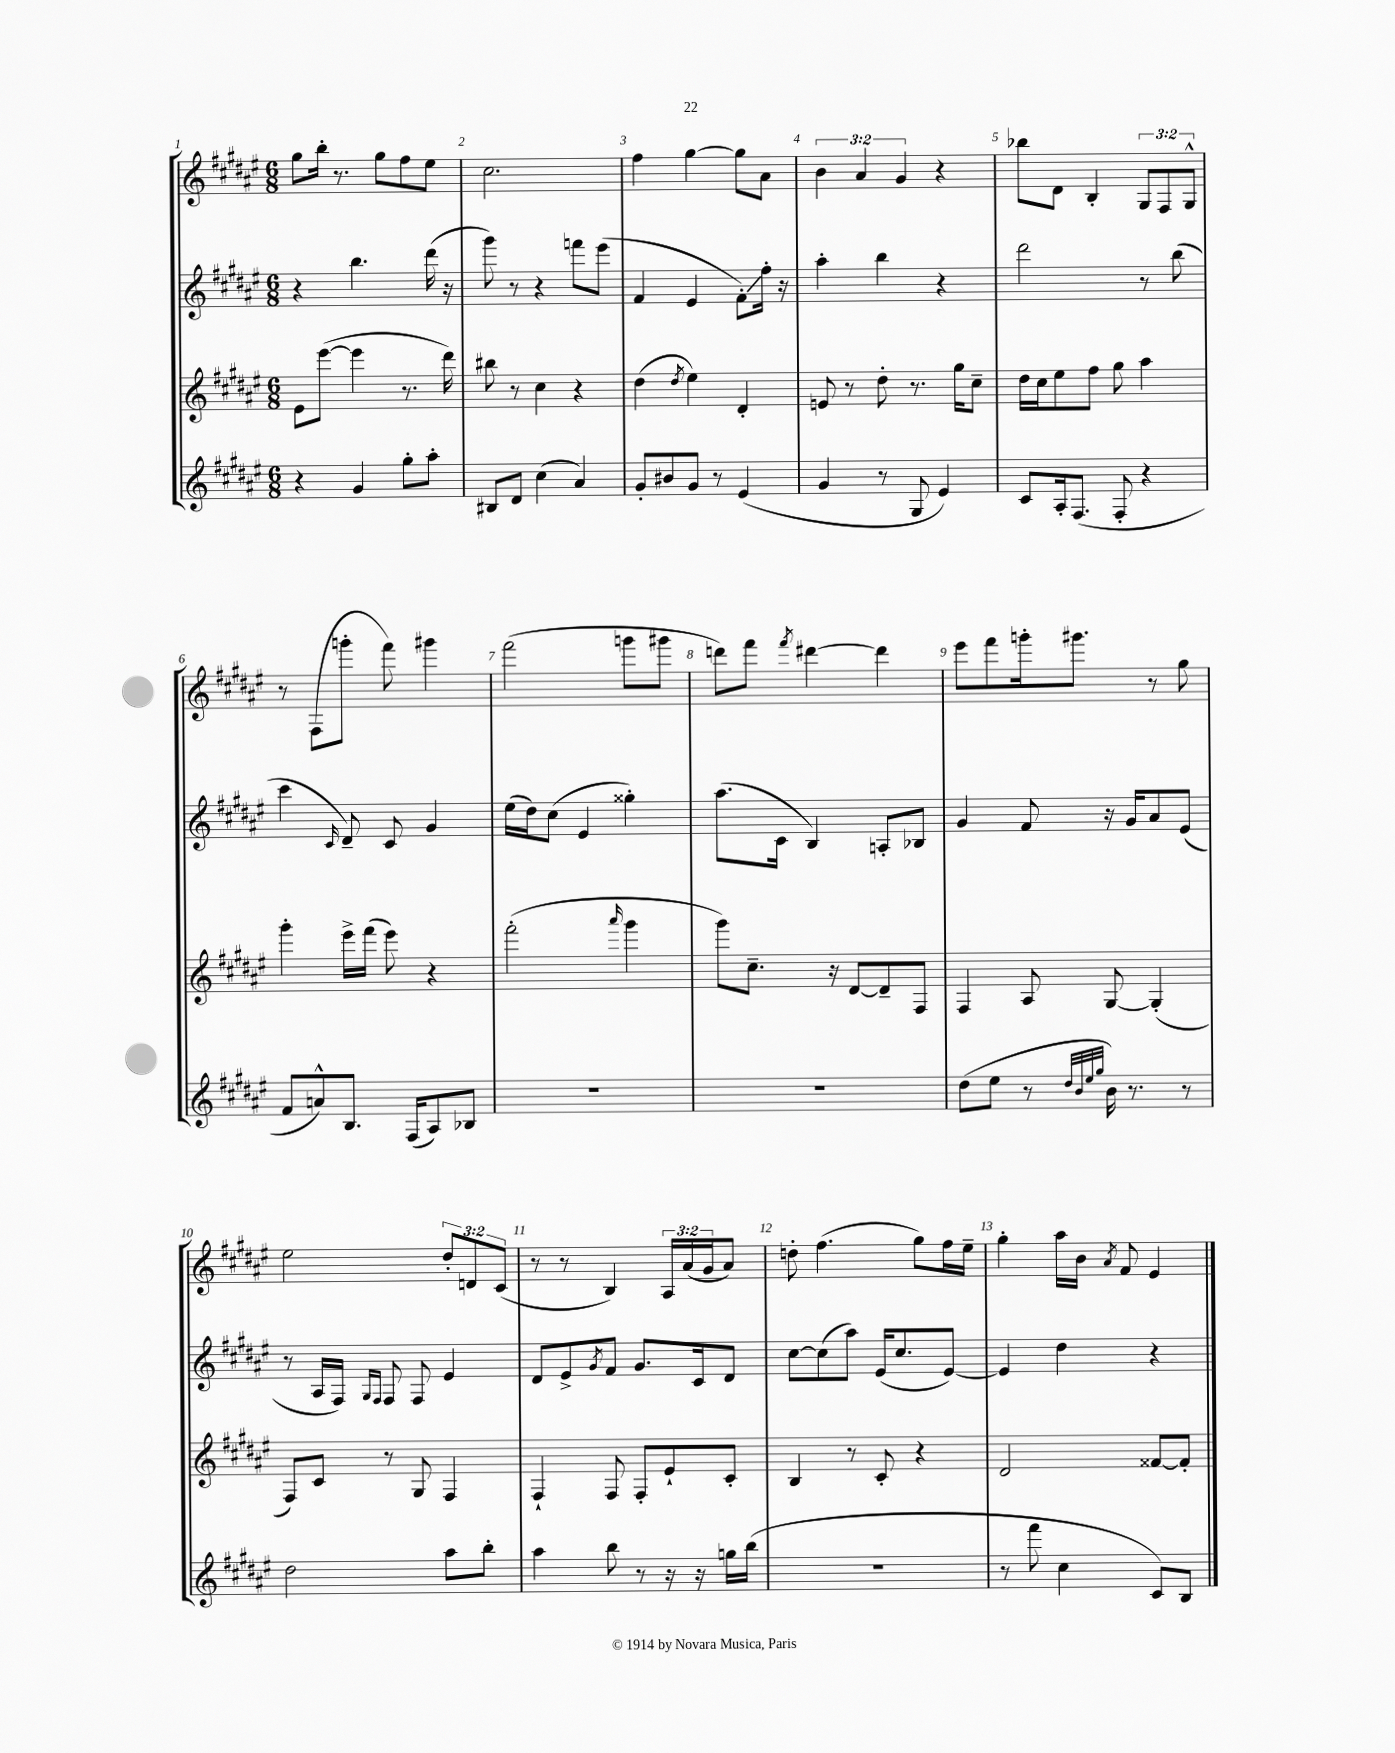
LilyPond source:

<<
\new StaffGroup <<
\new Staff = "s0" {
    \clef treble \key fis \major \numericTimeSignature \time 6/8 \override Staff.TupletNumber.text = #tuplet-number::calc-fraction-text
    gis''8 b''16-. r8. gis''8 fis''8 eis''8 |
    cis''2. |
    fis''4 gis''4~ gis''8 ais'8 |
    \tuplet 3/2 { b'4 ais'4 gis'4 } r4 |
    bes''8 dis'8 b4-. \tuplet 3/2 { gis8 fis8 gis8-^ } |
    r8 fis8( g'''8-. fis'''8) gis'''4 |
    fis'''2( g'''8 gis'''8 |
    d'''8) fis'''8 \acciaccatura { fis'''8 } dis'''4~ dis'''4 |
    eis'''8 fis'''8 g'''16-. gis'''8. r8 gis''8 |
    eis''2 \tuplet 3/2 { dis''8-. d'8 cis'8( } |
    r8 r8 b4) \tuplet 3/2 { ais16 ais'16( gis'16 } ais'8) |
    d''8-. fis''4.( gis''8) fis''16 eis''16-- |
    gis''4-. ais''16 b'16 \acciaccatura { ais'8 } fis'8 eis'4 \bar "|." |
}
\new Staff = "s1" {
    \clef treble \key fis \major \numericTimeSignature \time 6/8
    r4 b''4. dis'''16( r16 |
    gis'''8) r8 r4 f'''8 eis'''8( |
    fis'4 eis'4 fis'8-.\glissando) fis''16-. r16 |
    ais''4-. b''4 r4 |
    dis'''2 r8 b''8( |
    cis'''4 \grace { cis'16 } dis'8--) cis'8 gis'4 |
    eis''16( dis''16) cis''8( eis'4 gisis''4-.) |
    ais''8.( cis'16 b4) a8-. bes8 |
    gis'4 fis'8 r16 gis'16 ais'8 eis'8( |
    r8 ais16 fis16) \grace { gis16 fis16 } fis8 fis8 eis'4 |
    dis'8 eis'8-> \acciaccatura { gis'8 } fis'8 gis'8. cis'16 dis'8 |
    cis''8~ cis''8( ais''8) eis'16( cis''8. eis'8~) |
    eis'4 dis''4 r4 \bar "|." |
}
\new Staff = "s2" {
    \clef treble \key fis \major \numericTimeSignature \time 6/8
    eis'8 eis'''8~( eis'''4 r8. dis'''16) |
    bis''8 r8 cis''4 r4 |
    dis''4( \acciaccatura { dis''8 } eis''4) dis'4-. |
    e'8 r8 dis''8-. r8. gis''16 cis''8-- |
    dis''16 cis''16 eis''8 fis''8 gis''8 ais''4 |
    gis'''4-. eis'''16-> fis'''16( eis'''8) r4 |
    fis'''2-.( \grace { ais'''16 } gis'''4 |
    gis'''8) cis''8.-- r16 dis'8~ dis'8-- fis8 |
    fis4 ais8 gis8~ gis4-.( |
    fis8) cis'8 r8 gis8 fis4 |
    fis4-! fis8 fis8-. eis'8-! cis'8-. |
    b4 r8 cis'8-. r4 |
    dis'2 fisis'8~ fisis'8-. \bar "|." |
}
\new Staff = "s3" {
    \clef treble \key fis \major \numericTimeSignature \time 6/8
    r4 gis'4 gis''8-. ais''8-. |
    bis8 dis'8 cis''4( ais'4) |
    gis'8-. bis'8 gis'8 r8 eis'4( |
    gis'4 r8 gis8 eis'4) |
    cis'8 ais16-. fis8.( fis8-. r4 |
    fis'8 a'8-^) b8. fis16( ais8) bes8 |
    R2. |
    R2. |
    dis''8( eis''8 r8 \grace { dis''32 b'32 eis''32 gis''32 } b'16) r8. r8 |
    dis''2 ais''8 b''8-. |
    ais''4 b''8 r8 r16 r16 g''16 b''16( |
    R2. |
    r8 fis'''8 cis''4 cis'8) b8 \bar "|." |
}
>>
>>
\layout { \context { \Score \override BarNumber.break-visibility = ##(#f #t #t) barNumberVisibility = #all-bar-numbers-visible } }
